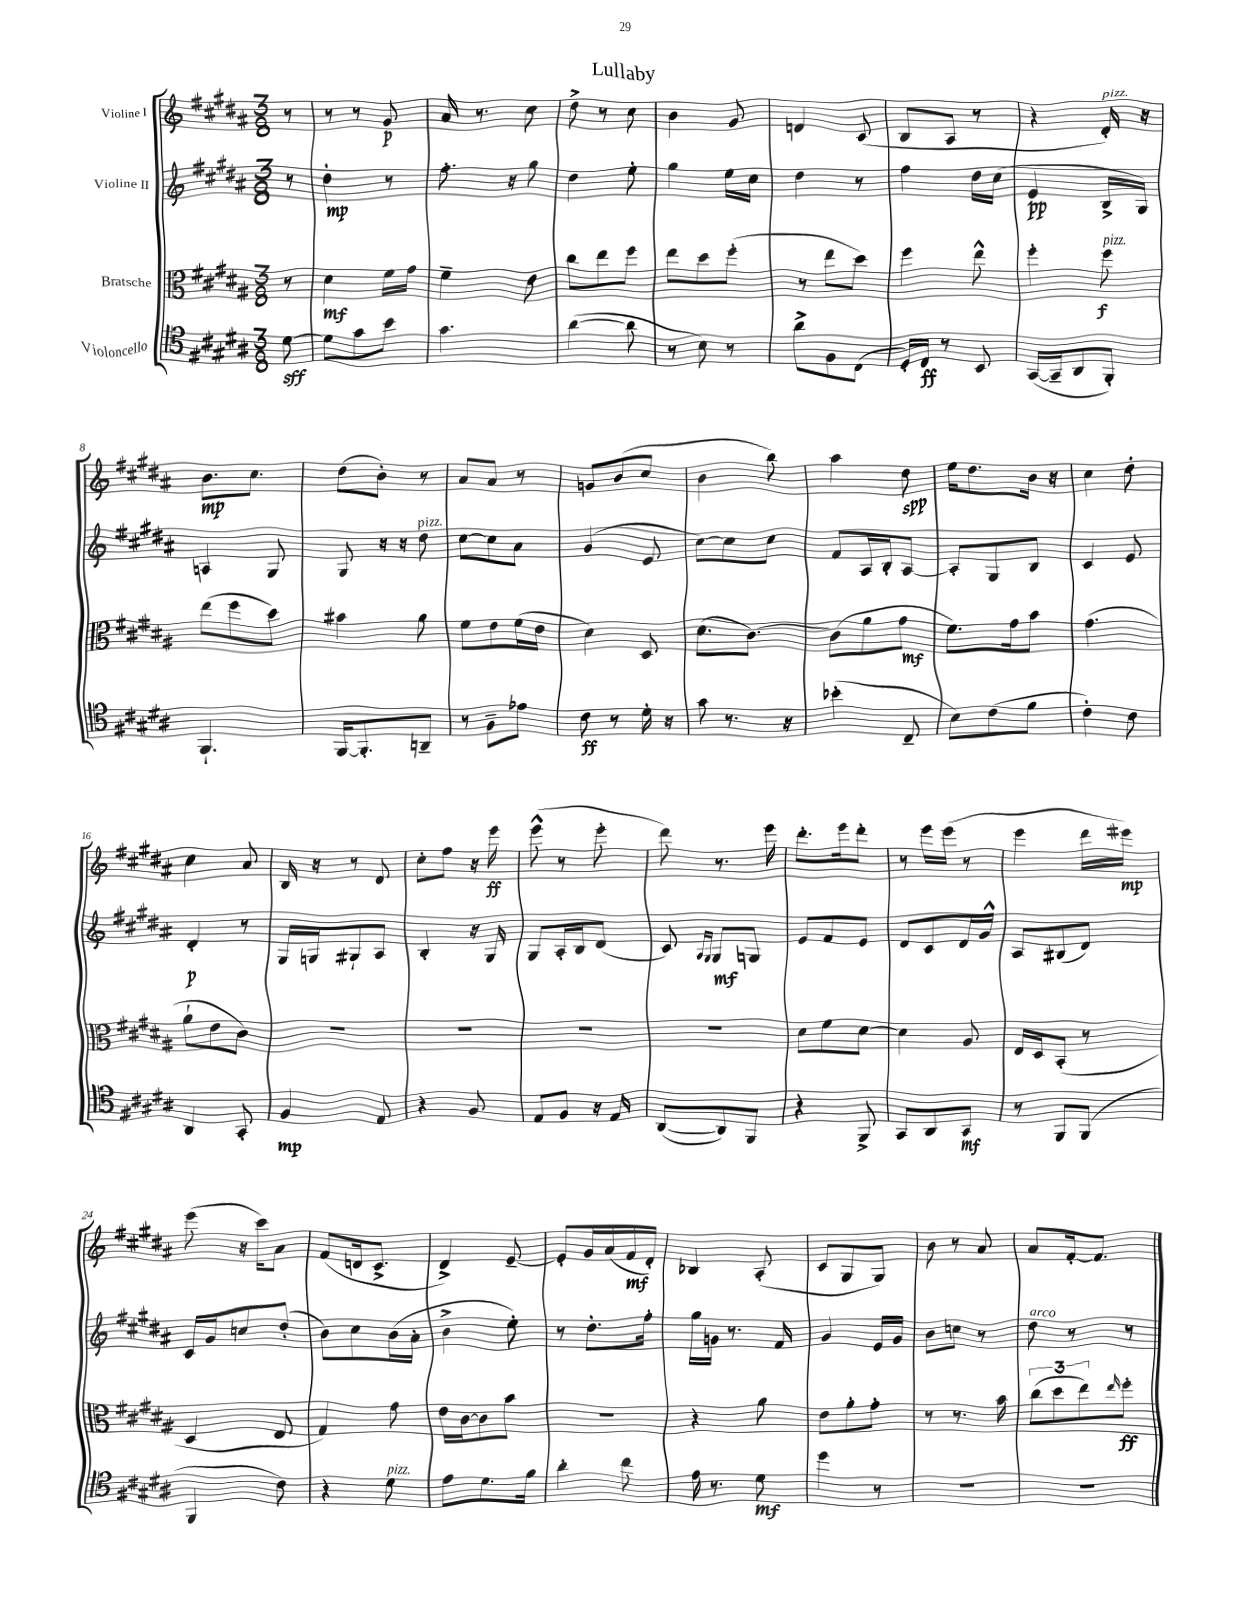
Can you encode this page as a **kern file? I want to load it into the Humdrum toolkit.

**kern	**kern	**kern	**kern
*staff4	*staff3	*staff2	*staff1
*clefC4	*clefC3	*clefG2	*clefG2
*k[f#c#g#d#a#]	*k[f#c#g#d#a#]	*k[f#c#g#d#a#]	*k[f#c#g#d#a#]
*M3/8	*M3/8	*M3/8	*M3/8
[8d#	8r	8r	8r
=	=	=	=
8d#]	4d#	4dd#'	8r
8g#	.	.	8r
8b	16f#	8r	8g#
.	16g#	.	.
=	=	=	=
4.g#	4f#~	8.ff#'	16a#
.	.	.	8.r
.	.	16r	.
.	8e	8gg#	8cc#
=	=	=	=
([4a#	8cc#	4dd#	8dd#^
.	8ee	.	8r
8a#]	8ff#	8ee'	8cc#
=	=	=	=
8r	8ee	4gg#	4b
8B)	8dd#	.	.
8r	(8ff#'	16ee	8g#
.	.	16cc#	.
=	=	=	=
8a#^	8r	4dd#	4d
8F#	8ee	.	.
(8C#	8dd#)	8r	(8c#
=	=	=	=
16D#')	4ff#	4ff#	8B
16C#	.	.	.
8r	.	.	8A#
8BB	8ee^^	16dd#	8r
.	.	(16cc#	.
=	=	=	=
([16GG#	4ff#'	4e	4r
16GG#~]	.	.	.
8AA#	.	.	.
8FF#')	8ff#	16B^	16d#')
.	.	16G#)	16r
=	=	=	=
4.FF#`	(8ee	4A	8.b
.	8ff#	.	.
.	.	.	8.cc#
.	8dd#)	8G#	.
=	=	=	=
[16FF#	4b#	8G#	(8dd#
8.FF#']	.	.	.
.	.	16r	8b')
.	.	16r	.
8AA~	8a#	8dd#	8r
=	=	=	=
8r	8f#	[8cc#	8a#
8F#~	8e	8cc#]	8a#
8e-	(16f#	8a#	8r
.	16e	.	.
=	=	=	=
8c#	4d#)	(4g#	8g
8r	.	.	(8b
16d#'	8D#	8e	8cc#
16r	.	.	.
=	=	=	=
8g#	(8.d#	[8cc#)	4b
8.r	.	8cc#]	.
.	[8.c#)	.	.
.	.	8cc#	8bb)
16r	.	.	.
=	=	=	=
(4b-'	(8c#]	8f#	4aa#
.	8a#	16A#	.
.	.	16B'	.
8C#~	8g#	[8A#	8dd#
=	=	=	=
8B)	8.f#)	8A#']	16ee
.	.	.	8.dd#
(8c#	.	8G#	.
.	16g#	.	.
8f#	8b	8B	16b
.	.	.	16r
=	=	=	=
4c#')	(4.g#	4c#	4cc#
8c#	.	8e	8dd#'
=	=	=	=
4AA#	8a#`	4d#'	4cc#
.	8e	.	.
8GG#'	8c#)	8r	8a#
=	=	=	=
4F#	4.r	16G#	16B
.	.	16G	16r
.	.	8G#`	8r
8E	.	8A#	8d#
=	=	=	=
4r	4.r	4B'	8cc#'
.	.	.	8ff#
8F#	.	16r	16r
.	.	16G#	16eee
=	=	=	=
8E	4.r	8G#	(8eee^^
8F#	.	16A#'	8r
.	.	16B	.
16r	.	(8d#	8eee'
16E	.	.	.
=	=	=	=
([8AA#	4.r	8c#)	8ddd#)
.	.	16qqA#	.
.	.	16qqG#	.
8AA#])	.	8G#	8.r
8FF#	.	8G	.
.	.	.	16eee
=	=	=	=
4r	8d#	8e	8.ddd#'
.	8f#	8f#	.
.	.	.	16eee
8FF#^	[8d#	8e	8ddd#'
=	=	=	=
8GG#	4d#]	8d#	8r
8AA#	.	8c#	16eee
.	.	.	(16eee
8GG#	8A#	16d#	8r
.	.	16g#^^	.
=	=	=	=
8r	16E	8A#	4eee
.	16D#	.	.
8FF#	(8BB'	(8B#	.
(8FF#	8r	8d#)	16ddd#
.	.	.	16eee#)
=	=	=	=
4FF#	4D#	16c#	(8eee
.	.	16g#	.
.	.	8cc	16r
.	.	.	16ccc#)
8c#)	8E	(8dd#'	8a#
=	=	=	=
4r	4G#)	8b)	(8f#
.	.	8cc#	16d
.	.	.	8.c#^
8d#	8g#	(16b	.
.	.	16a#'	.
=	=	=	=
8e	16e	4b^	4d#^)
.	[16c#	.	.
8.d#	8c#]	.	.
.	8b	8ee')	[8e~
16f#	.	.	.
=	=	=	=
4a#'	4.r	8r	8e']
.	.	8.dd#'	16g#
.	.	.	(16a#
8cc#	.	.	16f#
.	.	16ff#'	16d#')
=	=	=	=
16e	4r	16gg#	4B-
8.r	.	16g	.
.	.	8.r	.
8d#	8a#	.	(8A#'
.	.	16f#	.
=	=	=	=
4dd#	8e	4g#	8c#
.	8a#'	.	8G#
8r	8g#'	16e	8G#)
.	.	16g#	.
=	=	=	=
4.r	8r	8b	8b
.	8.r	8cc	8r
.	.	8r	8a#
.	16b	.	.
=	=	=	=
4.r	(12cc#	8dd#	8a#
.	12dd#	.	.
.	.	8r	[16f#'
.	12ee)	.	.
.	.	.	8.f#]
.	16qqee	.	.
.	8ff#'	8r	.
==	==	==	==
*-	*-	*-	*-
